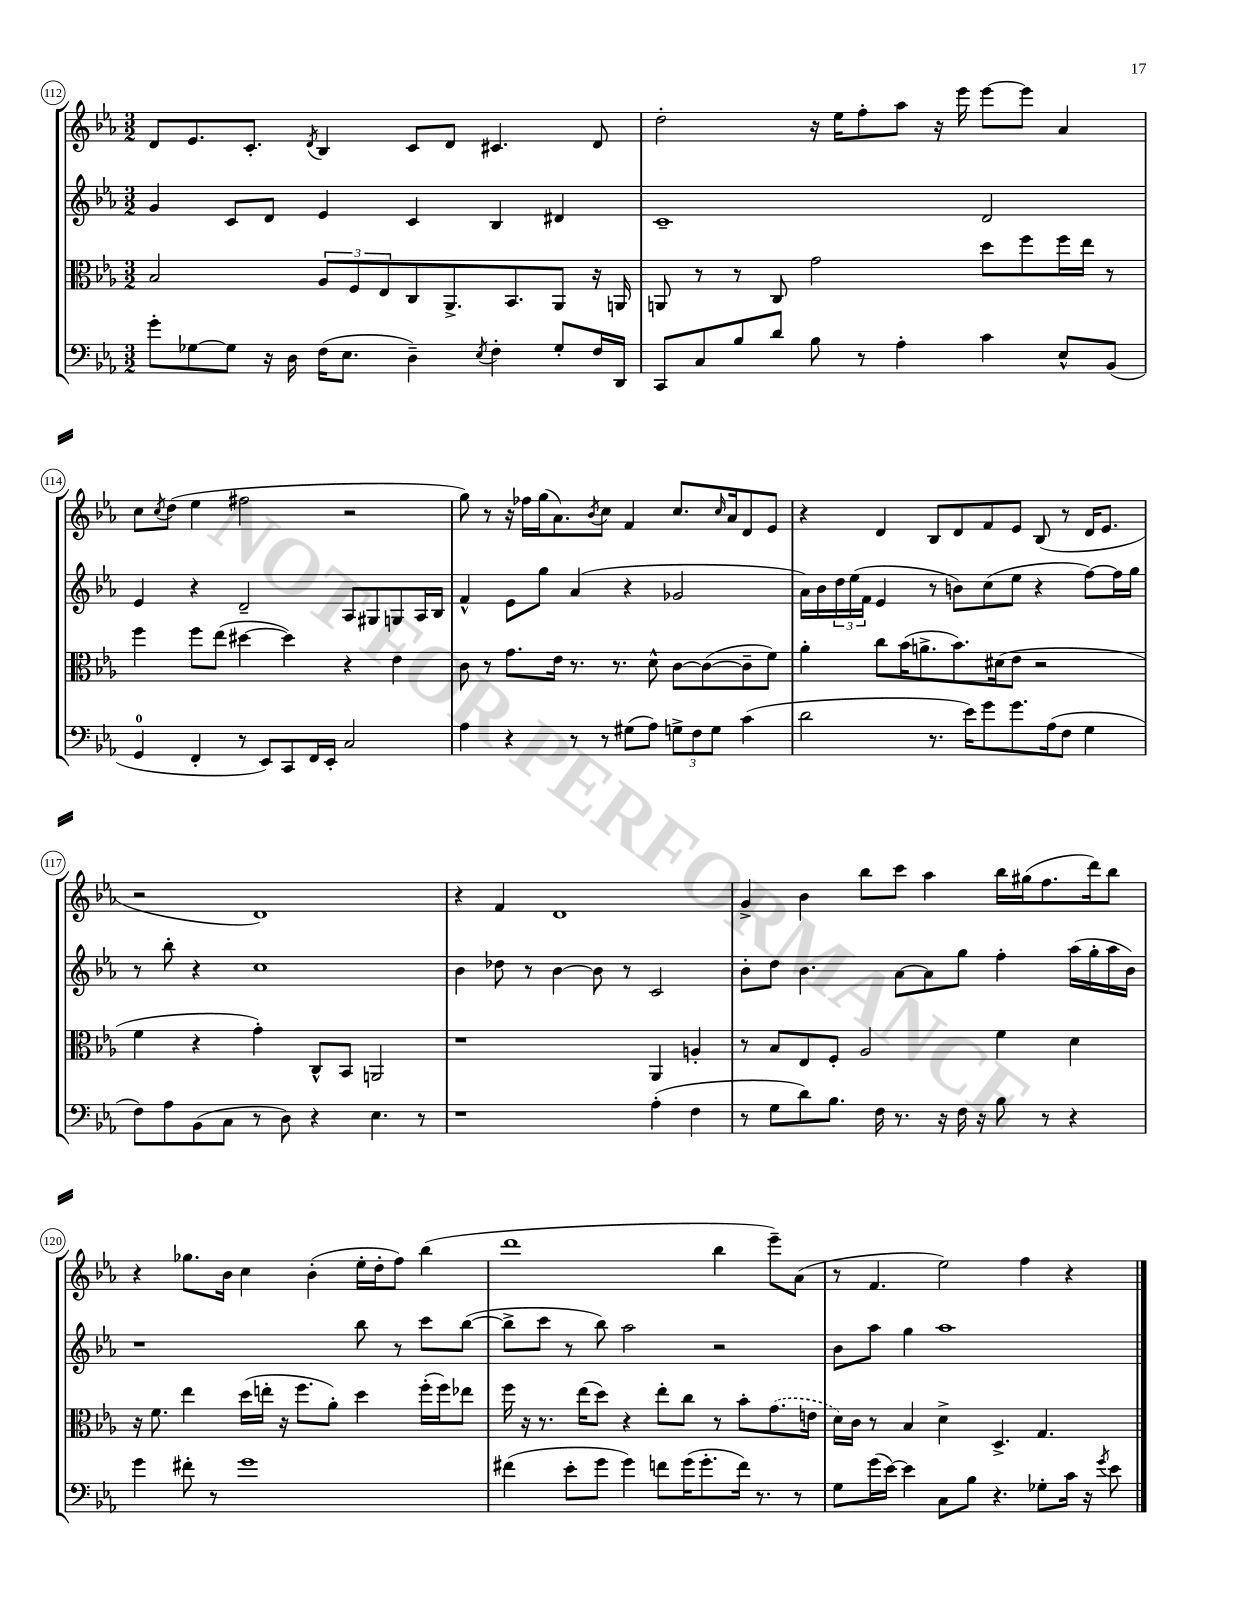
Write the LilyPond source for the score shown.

<<
\new StaffGroup <<
\new Staff = "s0" {
    \clef treble \key ees \major \numericTimeSignature \time 3/2
    d'8 ees'8. c'8.-. \acciaccatura { d'8 } bes4 c'8 d'8 cis'4. d'8 |
    d''2-. r16 ees''16 f''8-. aes''8 r16 ees'''16 ees'''8~ ees'''8 aes'4 |
    c''8 \acciaccatura { c''8 } d''8( ees''4 fis''2 r2 |
    g''8) r8 r16 fes''16 g''16( aes'8.) \acciaccatura { bes'8 } c''8 f'4 c''8. \grace { c''16 } aes'16 d'8 ees'8 |
    r4 d'4 bes8 d'8 f'8 ees'8 bes8( r8 d'16 ees'8. |
    r2 d'1) |
    r4 f'4 d'1 |
    g'4-> bes'4 bes''8 c'''8 aes''4 bes''16 gis''16( f''8. d'''16) bes''8 |
    r4 ges''8. bes'16 c''4 bes'4-.( ees''16-. d''16-. f''8) bes''4( |
    d'''1 bes''4 ees'''8--) aes'8( |
    r8 f'4. ees''2) f''4 r4 \bar "|." |
}
\new Staff = "s1" {
    \clef treble \key ees \major \numericTimeSignature \time 3/2
    g'4 c'8 d'8 ees'4 c'4 bes4 dis'4 |
    c'1-- d'2 |
    ees'4 r4 d'2-- aes8 gis8 g8 aes16 bes16 |
    f'4-^ ees'8 g''8 aes'4( r4 ges'2 |
    aes'16) bes'16 \tuplet 3/2 { d''16 ees''16( f'16 } ees'4 r8 b'8) c''8( ees''8 r4 f''8~) f''16 g''16 |
    r8 bes''8-. r4 c''1 |
    bes'4 des''8 r8 bes'4~ bes'8 r8 c'2 |
    bes'8-. d''8 bes'4. aes'8~ aes'8 g''8 f''4-. aes''16( g''16-. aes''16 bes'16) |
    r1 bes''8 r8 c'''8 bes''8~( |
    bes''8-> c'''8 r8 bes''8) aes''2 r2 |
    bes'8 aes''8 g''4 aes''1 \bar "|." |
}
\new Staff = "s2" {
    \clef alto \key ees \major \numericTimeSignature \time 3/2
    bes2 \tuplet 3/2 { aes8 f8 ees8 } c8 aes,8.-> bes,8. aes,8 r16 a,16 |
    a,8 r8 r8 c8 g'2 d''8 f''8 f''16 ees''16 r8 |
    f''4 f''8 ees''8( dis''4~ dis''4) r4 ees'4 |
    c'8 r8 g'8. ees'16 r8. r8. d'8-^ c'8~ c'8~( c'8-- f'8) |
    aes'4-. c''8 bes'16( a'8.-> bes'8.) dis'16( ees'8 r2 |
    f'4 r4 g'4-.) c8-^ bes,8 a,2 |
    r1 aes,4 a4-. |
    r8 bes8 ees8 f8-. aes2 f'4 d'4 |
    r16 f'8. ees''4 d''16( e''16-. r16 f''8. aes'8-.) d''4 f''16-.( f''16) ees''8 |
    f''16 r16 r8. ees''16( d''8) r4 ees''8-. c''8 r8 bes'8-. \once \slurDashed g'8.( e'16 |
    d'16) c'16 r8 bes4 d'4-> d4.-> g4. \bar "|." |
}
\new Staff = "s3" {
    \clef bass \key ees \major \numericTimeSignature \time 3/2
    g'8-. ges8~ ges8 r16 d16 f16( ees8. d4--) \acciaccatura { ees8 } f4-. ges8-. f16 d,16 |
    c,8 c8 bes8 d'8 bes8 r8 aes4-. c'4 ees8-^ bes,8( |
    g,4-0 f,4-. r8 ees,8) c,8 f,16 ees,16-. c2 |
    aes4 r4 r8 r8 gis8( aes8) \tuplet 3/2 { g8-> f8 g8 } c'4( |
    d'2 r8. ees'16) g'8 g'8. aes16( f8 g4 |
    f8) aes8 bes,8( c8 r8 d8) r4 ees4. r8 |
    r1 aes4-.( f4 |
    r8 g8 d'8) bes8. f16 r8. r16 f16 r16 bes8 r8 r4 |
    g'4 fis'8-. r8 g'1 |
    fis'4( ees'8-. g'8 g'4) f'8 g'16( g'8.-. f'16) r8. r8 |
    g8 g'16( ees'16~) ees'4 c8 bes8 r4. ges8-. c'16 r16 \acciaccatura { g'8 } ees'8 \bar "|." |
}
>>
>>
\layout { \context { \Score currentBarNumber = #112 \override BarNumber.stencil = #(make-stencil-circler 0.1 0.3 ly:text-interface::print) } }
